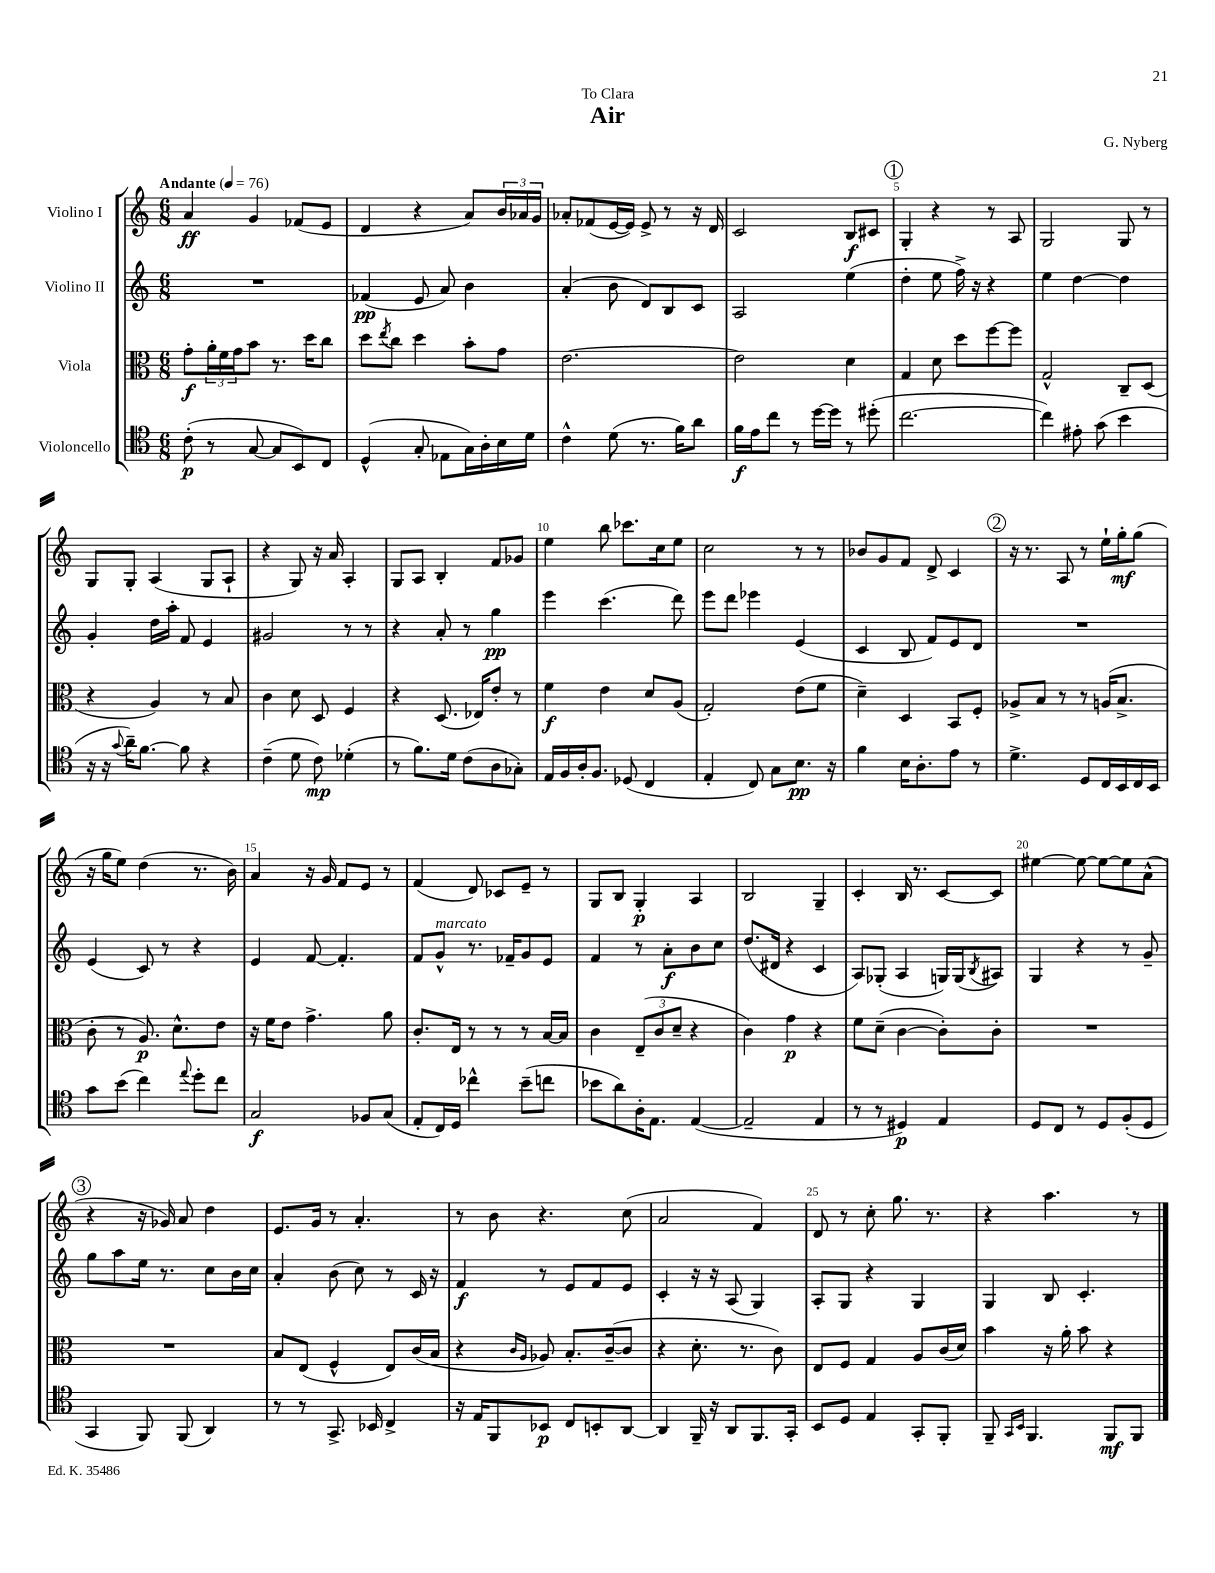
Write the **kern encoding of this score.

**kern	**dynam	**kern	**dynam	**kern	**dynam	**kern	**dynam
*part4	*part4	*part3	*part3	*part2	*part2	*part1	*part1
*staff4	*staff4	*staff3	*staff3	*staff2	*staff2	*staff1	*staff1
*I"Violoncello	*	*I"Viola	*	*I"Violino II	*	*I"Violino I	*
*clefC4	*	*clefC3	*	*clefG2	*	*clefG2	*
*k[]	*	*k[]	*	*k[]	*	*k[]	*
*M6/8	*	*M6/8	*	*M6/8	*	*M6/8	*
*MM76	*	*MM76	*	*MM76	*	*MM76	*
=1	=1	=1	=1	=1	=1	=1	=1
!	!	!	!	!	!	!LO:TX:a:B:t=Andante	!
(8c'\	p	8g'\L	f	2.r	.	4a/	ff
8r	.	24a'\L	.	.	.	.	.
.	.	24f\	.	.	.	.	.
.	.	24g\J	.	.	.	.	.
[8G/	.	8b\J	.	.	.	4g/	.
8G/L]	.	8.r	.	.	.	.	.
8BB/)	.	.	.	.	.	(8f-X/L	.
.	.	16dd\KL	.	.	.	.	.
8C/J	.	8cc\J	.	.	.	8e/J	.
=2	=2	=2	=2	=2	=2	=2	=2
(4D^^/	.	8dd\L	.	(4f-X/	pp	4d/	.
.	.	8qee/	.	.	.	.	.
.	.	8cc\J	.	.	.	.	.
8G'/	.	4dd\	.	8e/	.	4r	.
8E-X\L	.	.	.	8a/)	.	.	.
16G\L)	.	8b'\L	.	4b\	.	8a/L)	.
16A'\	.	.	.	.	.	.	.
16B\	.	8g\J	.	.	.	24b/L	.
.	.	.	.	.	.	24a-X/	.
16d\JJ	.	.	.	.	.	.	.
.	.	.	.	.	.	24g/JJ	.
=3	=3	=3	=3	=3	=3	=3	=3
4c^^\	.	[2.e\	.	(4a'/	.	8a-X'/L	.
.	.	.	.	.	.	(8f-X/	.
(8d\	.	.	.	8b\	.	[16e/L	.
.	.	.	.	.	.	16e/JJ])	.
8.r	.	.	.	8d/L)	.	8e^/	.
.	.	.	.	8B/	.	8r	.
16f\KL)	.	.	.	.	.	.	.
8a\J	.	.	.	8c/J	.	16r	.
.	.	.	.	.	.	16d/	.
=4	=4	=4	=4	=4	=4	=4	=4
16f\LL	f	2e\]	.	2A/	.	2c/	.
16e\J	.	.	.	.	.	.	.
8cc\J	.	.	.	.	.	.	.
8r	.	.	.	.	.	.	.
[16dd\LL	.	.	.	.	.	.	.
16dd\JJ]	.	.	.	.	.	.	.
8r	.	4d\	.	(4ee\	.	8B/L	f
(8dd#X'\	.	.	.	.	.	8c#X/J	.
!!LO:REH:place=s1:t=1
=5	=5	=5	=5	=5	=5	=5	=5
[2.cc\	.	4G/	.	4dd'\	.	4G'/	.
.	.	8d\	.	8ee\	.	4r	.
.	.	8dd\L	.	16ff^\)	.	.	.
.	.	.	.	16r	.	.	.
.	.	[8ff\	.	4r	.	8r	.
.	.	8ff\J]	.	.	.	8A/	.
=6	=6	=6	=6	=6	=6	=6	=6
4cc\])	.	2G^^/	.	4ee\	.	2G/	.
8e#X'\	.	.	.	[4dd\	.	.	.
(8g\	.	.	.	.	.	.	.
4b\	.	8C~/L	.	4dd\]	.	8G/	.
.	.	(8D/J	.	.	.	8r	.
!!LO:LB:g=z
=7	=7	=7	=7	=7	=7	=7	=7
16r	.	4r	.	4g'/	.	8G/L	.
16r	.	.	.	.	.	.	.
8qqg/	.	.	.	.	.	.	.
16a~\KL)	.	.	.	.	.	8G'/J	.
[8.f\J	.	.	.	.	.	.	.
.	.	4A/)	.	16dd\LL	.	(4A/	.
.	.	.	.	16aa'\JJ	.	.	.
8f\]	.	.	.	8f/	.	.	.
4r	.	8r	.	4e/	.	8G/L	.
.	.	8B/	.	.	.	8A`/J	.
=8	=8	=8	=8	=8	=8	=8	=8
(4c~\	.	4c\	.	2g#X/	.	4r	.
8d\	.	8d\	.	.	.	8G/)	.
8c\)	mp	8D/	.	.	.	16r	.
.	.	.	.	.	.	16a/	.
(4d-X'\	.	4F/	.	8r	.	4A'/	.
.	.	.	.	8r	.	.	.
=9	=9	=9	=9	=9	=9	=9	=9
8r	.	4r	.	4r	.	8G/L	.
8.f\L)	.	.	.	.	.	8A/J	.
.	.	(8.D/	.	8a'/	.	4B'/	.
16d\Jk	.	.	.	.	.	.	.
(8c\L	.	.	.	8r	.	.	.
.	.	16E-X/KL)	.	.	.	.	.
8A\	.	8e'/J	.	4gg\	pp	8f/L	.
8G-X'\J)	.	8r	.	.	.	8g-X/J	.
=10	=10	=10	=10	=10	=10	=10	=10
16E/LL	.	4f\	f	4eee\	.	4ee\	.
16F/	.	.	.	.	.	.	.
16A'/J	.	.	.	.	.	.	.
8.F/J	.	.	.	.	.	.	.
.	.	4e\	.	(4.ccc\	.	8bb\	.
(8D-X/	.	.	.	.	.	8.ccc-X\L	.
4C/	.	8d/L	.	.	.	.	.
.	.	.	.	.	.	16cc\k	.
.	.	(8A/J	.	8ddd\)	.	8ee\J	.
=11	=11	=11	=11	=11	=11	=11	=11
4E'/	.	2G'/)	.	8eee\L	.	2cc\	.
.	.	.	.	8ddd\J	.	.	.
8C/)	.	.	.	4eee-X\	.	.	.
8G\L	.	.	.	.	.	.	.
8.B\J	pp	(8e\L	.	(4e/	.	8r	.
.	.	8f\J	.	.	.	8r	.
16r	.	.	.	.	.	.	.
=12	=12	=12	=12	=12	=12	=12	=12
4f\	.	4d~\)	.	4c/	.	8b-X/L	.
.	.	.	.	.	.	8g/	.
16B\KL	.	4D/	.	8B/	.	8f/J	.
8.A'\	.	.	.	.	.	.	.
.	.	.	.	8f/L)	.	8d^/	.
8e\J	.	8BB/L	.	8e/	.	4c/	.
8r	.	8F'/J	.	8d/J	.	.	.
!!LO:REH:place=s1:t=2
=13	=13	=13	=13	=13	=13	=13	=13
4.d^\	.	8A-X^/L	.	2.r	.	16r	.
.	.	.	.	.	.	8.r	.
.	.	8B/J	.	.	.	.	.
.	.	8r	.	.	.	8A/	.
8D/L	.	8r	.	.	.	8r	.
16C/L	.	(16An/KL	.	.	.	16ee`\LL	.
16BB/	.	8.B^/J	.	.	.	16gg'\J	mf
16C/	.	.	.	.	.	(8gg\J	.
16BB/JJ	.	.	.	.	.	.	.
!!LO:LB:g=z
=14	=14	=14	=14	=14	=14	=14	=14
8g\L	.	8c'\	.	(4e/	.	16r	.
.	.	.	.	.	.	16gg\KL	.
(8b\J	.	8r	.	.	.	8ee\J)	.
4cc\)	.	8.A/)	p	8c/)	.	(4dd\	.
.	.	.	.	8r	.	.	.
.	.	8.d^^\L	.	.	.	.	.
8qqee/	.	.	.	.	.	.	.
8dd'\L	.	.	.	4r	.	8.r	.
8cc\J	.	8e\J	.	.	.	.	.
.	.	.	.	.	.	16b\)	.
=15	=15	=15	=15	=15	=15	=15	=15
2G/	f	16r	.	4e/	.	4a/	.
.	.	16f\KL	.	.	.	.	.
.	.	8e\J	.	.	.	.	.
.	.	4.g^\	.	[8f/	.	16r	.
.	.	.	.	.	.	16g/	.
.	.	.	.	4.f'/]	.	8f/L	.
8F-X/L	.	.	.	.	.	8e/J	.
(8G/J	.	8a\	.	.	.	8r	.
=16	=16	=16	=16	=16	=16	=16	=16
8E'/L	.	8.c'/L	.	8f/L	.	(4f/	.
!	!	!	!	!LO:TX:a:i:t=marcato	!	!	!
16C/L)	.	.	.	8g^^/J	.	.	.
16D/JJ	.	16E/Jk	.	.	.	.	.
4cc-X^^\	.	8r	.	8.r	.	8d/)	.
.	.	8r	.	.	.	8c-X/L	.
.	.	.	.	16f-X~/KL	.	.	.
(8b~\L	.	8r	.	8g/	.	8e~/J	.
8ccn\J	.	[16B/LL	.	8e/J	.	8r	.
.	.	16B/JJ]	.	.	.	.	.
=17	=17	=17	=17	=17	=17	=17	=17
8b-X\L	.	4c\	.	4f/	.	8G/L	.
8a\)	.	.	.	.	.	8B/J	.
16A'\K	.	(12E~/L	.	8r	.	4G'/	p
8.E\J	.	.	.	.	.	.	.
.	.	12c/	.	.	.	.	.
.	.	.	.	8a'\L	f	.	.
.	.	12d~/J	.	.	.	.	.
([4E/	.	4r	.	8b\	.	4A/	.
.	.	.	.	8cc\J	.	.	.
=18	=18	=18	=18	=18	=18	=18	=18
2E~/]	.	4c\)	.	(8.dd/L	.	2B/	.
.	.	.	.	16d#X/Jk	.	.	.
.	.	4g\	p	4r	.	.	.
4E/	.	4r	.	4c/	.	4G~/	.
=19	=19	=19	=19	=19	=19	=19	=19
8r	.	8f\L	.	8A/L)	.	4c'/	.
8r	.	(8d~\J	.	(8G-X'/J	.	.	.
4D#X/)	p	[4c\	.	4A/	.	16B/	.
.	.	.	.	.	.	8.r	.
4E/	.	8c'\L])	.	16Gn/LL)	.	[8c/L	.
.	.	.	.	(16G/J	.	.	.
.	.	.	.	8qB/	.	.	.
.	.	8c'\J	.	8A#X/J)	.	8c/J]	.
=20	=20	=20	=20	=20	=20	=20	=20
8D/L	.	2.r	.	4G/	.	[4ee#X\	.
8C/J	.	.	.	.	.	.	.
8r	.	.	.	4r	.	8ee#\_	.
8D/L	.	.	.	.	.	8ee#\L_	.
(8F'/	.	.	.	8r	.	8ee#\]	.
8D/J	.	.	.	8g~/	.	(8a^^\J	.
!!LO:LB:g=z
!!LO:REH:place=s1:t=3
=21	=21	=21	=21	=21	=21	=21	=21
4GG/	.	2.r	.	8gg\L	.	4r	.
.	.	.	.	8aa\	.	.	.
8FF/)	.	.	.	16ee\Jk	.	16r	.
.	.	.	.	8.r	.	16g-X/)	.
(8FF/	.	.	.	.	.	8a/	.
4AA/)	.	.	.	8cc\L	.	4dd\	.
.	.	.	.	16b\L	.	.	.
.	.	.	.	16cc\JJ	.	.	.
=22	=22	=22	=22	=22	=22	=22	=22
8r	.	8B/L	.	4a'/	.	8.e/L	.
8r	.	(8E/J	.	.	.	.	.
.	.	.	.	.	.	16g/Jk	.
8.GG^/	.	4F^^/	.	(8b\	.	8r	.
.	.	.	.	8cc\)	.	4.a'/	.
16BB-X/	.	.	.	.	.	.	.
4C^/	.	8E/L)	.	8r	.	.	.
.	.	(16c/L	.	16c/	.	.	.
.	.	16B/JJ	.	16r	.	.	.
=23	=23	=23	=23	=23	=23	=23	=23
16r	.	4r	.	4f/	f	8r	.
16E/KL	.	.	.	.	.	.	.
8FF/	.	.	.	.	.	8b\	.
.	.	16qqc/LL	.	.	.	.	.
.	.	16qqA/JJ	.	.	.	.	.
8BB-X/J	p	8A-X/)	.	8r	.	4.r	.
8C/L	.	8.B'/L	.	8e/L	.	.	.
8BBn'/	.	.	.	8f/	.	.	.
.	.	([16c~/k	.	.	.	.	.
[8AA/J	.	8c/J]	.	8e/J	.	(8cc\	.
=24	=24	=24	=24	=24	=24	=24	=24
4AA/]	.	4r	.	4c'/	.	2a/	.
16FF~/	.	8.d'\	.	16r	.	.	.
16r	.	.	.	16r	.	.	.
8AA/L	.	.	.	(8A/	.	.	.
.	.	8.r	.	.	.	.	.
8.FF/	.	.	.	4G/)	.	4f/)	.
.	.	8c\)	.	.	.	.	.
16GG'/Jk	.	.	.	.	.	.	.
=25	=25	=25	=25	=25	=25	=25	=25
8BB/L	.	8E/L	.	8A'/L	.	8d/	.
8D/J	.	8F/J	.	8G/J	.	8r	.
4E/	.	4G/	.	4r	.	8cc'\	.
.	.	.	.	.	.	8.gg\	.
8GG'/L	.	8A/L	.	4G/	.	.	.
.	.	.	.	.	.	8.r	.
8FF'/J	.	(16c/L	.	.	.	.	.
.	.	16d/JJ)	.	.	.	.	.
=26	=26	=26	=26	=26	=26	=26	=26
8FF~/	.	4b\	.	4G/	.	4r	.
16qqGG/LL	.	.	.	.	.	.	.
16qqBB/JJ	.	.	.	.	.	.	.
4.FF/	.	.	.	.	.	.	.
.	.	16r	.	8B/	.	4.aa\	.
.	.	16a'\	.	.	.	.	.
.	.	8b\	.	4.c'/	.	.	.
8FF/L	mf	4r	.	.	.	.	.
8FF/J	.	.	.	.	.	8r	.
==	==	==	==	==	==	==	==
*-	*-	*-	*-	*-	*-	*-	*-
